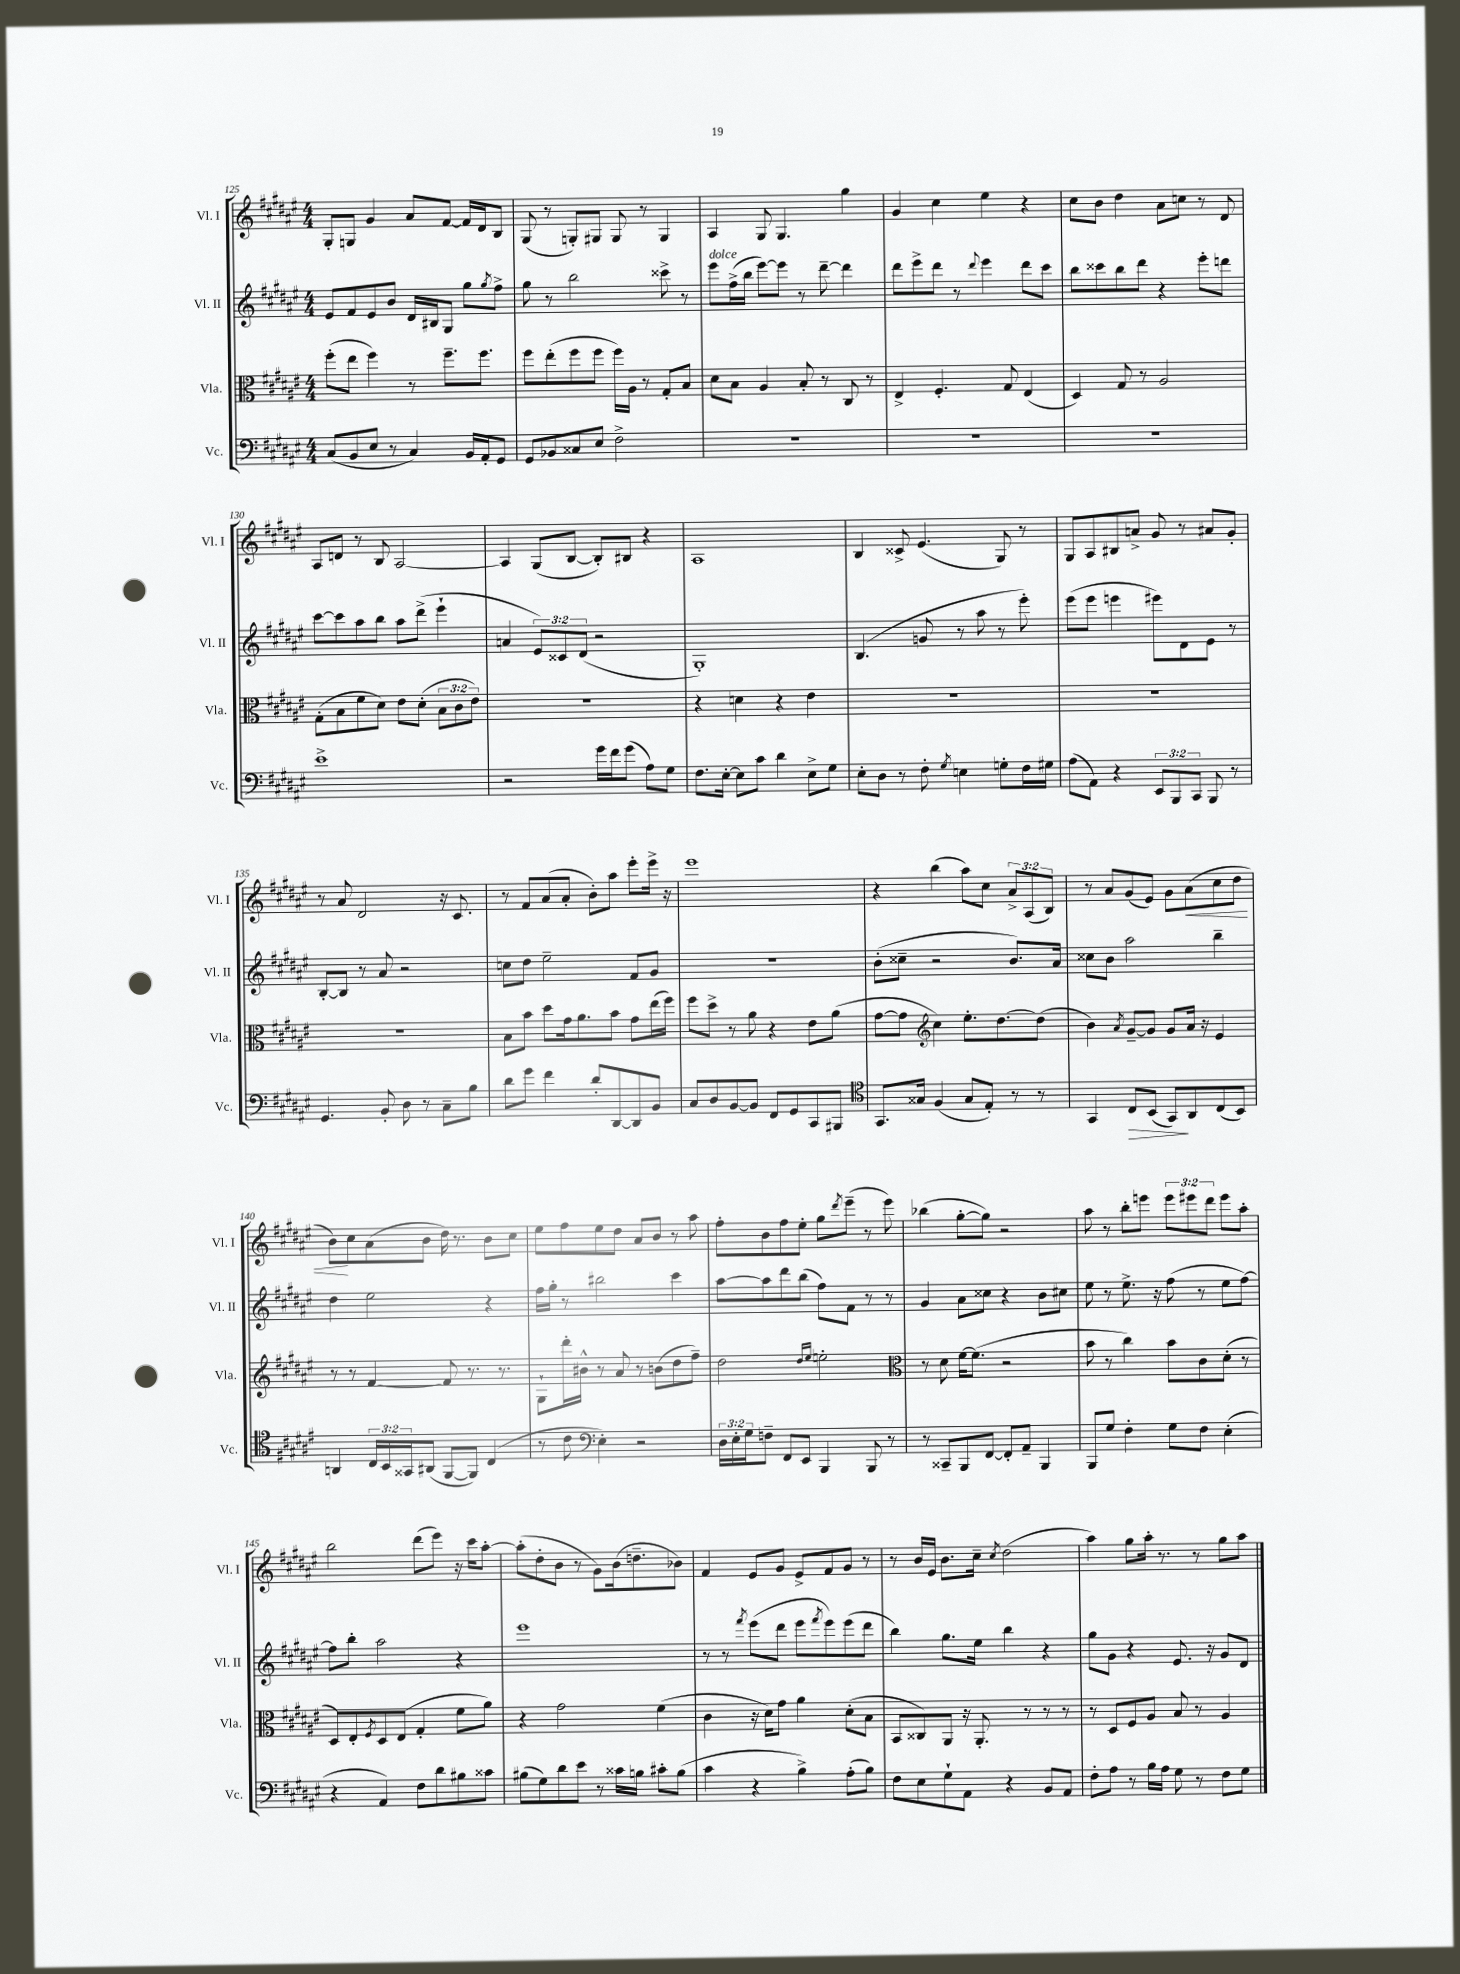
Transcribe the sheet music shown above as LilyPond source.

<<
\new StaffGroup <<
\new Staff = "s0" \with { instrumentName = "Vl. I" shortInstrumentName = "Vl. I" } {
    \clef treble \key fis \major \numericTimeSignature \time 4/4 \override Staff.TupletNumber.text = #tuplet-number::calc-fraction-text
    gis8-. g8 gis'4 ais'8 fis'8~ fis'16 dis'16 b8 |
    gis8( r8 g8-.) gis8 gis8 r8 gis4 |
    ais4 gis8 gis4. gis''4 |
    gis'4 cis''4 eis''4 r4 |
    cis''8 b'8 dis''4 ais'8 c''8 r8 dis'8 |
    ais8 d'8 r8 b8 ais2~ |
    ais4 gis8( b8~ b8-.) bis8 r4 |
    ais1 |
    b4 cisis'8-> eis'4.( gis8) r8 |
    gis8 ais8 bis8 a'8-> gis'8 r8 ais'8 gis'8-. |
    r8 ais'8 dis'2 r16 cis'8. |
    r8 fis'8 ais'8( ais'8-. b'8-.) ais''8 eis'''8-. eis'''16-> r16 |
    eis'''1 |
    r4 b''4( ais''8) cis''8 \tuplet 3/2 { ais'8-> ais8( b8) } |
    r8 ais'8 gis'8( eis'8) gis'8 ais'8\<( cis''8 dis''8 |
    b'8\!) cis''8 ais'8( b'8 dis''16) r8. b'8 cis''8 |
    eis''8 fis''8 eis''8 dis''8 ais'8 b'8 r8 ais''8 |
    fis''8-. b'8 fis''8 eis''8-. gis''8 \acciaccatura { dis'''8 } eis'''8--( r8 eis'''8) |
    bes''4( gis''8~-. gis''8) r2 |
    ais''8 r8 b''8-. e'''8 \tuplet 3/2 { e'''8 eis'''8 dis'''8 } eis'''8 ais''8-. |
    b''2 dis'''8( eis'''8) r16 cis'''16 ais''8~-. |
    ais''8-.( dis''8-. b'8 r8 gis'8) b'16( d''8.-- bes'8) |
    fis'4 eis'8 gis'8 eis'8-> fis'8 gis'8 r8 |
    r8 b'16 eis'16 b'8. cis''16-- \acciaccatura { cis''8 } dis''2( |
    ais''4) gis''8 ais''16-. r8. r8 gis''8 ais''8 \bar "|." |
}
\new Staff = "s1" \with { instrumentName = "Vl. II" shortInstrumentName = "Vl. II" } {
    \clef treble \key fis \major \numericTimeSignature \time 4/4 \override Staff.TupletNumber.text = #tuplet-number::calc-fraction-text
    eis'8 fis'8 eis'8 b'8 dis'16 bis16 gis8 gis''8 \acciaccatura { gis''8 } fis''8-> |
    gis''8 r8 b''2 cisis'''8-> r8 |
    eis'''8^\markup { \italic "dolce" } fis''16->( b''16 eis'''8~) eis'''8 r8 dis'''8~-- dis'''4 |
    dis'''8 eis'''8-> dis'''8 r8 \appoggiatura { dis'''8 } eis'''4 dis'''8 cis'''8 |
    b''8 cisis'''8 b''8 dis'''8 r4 eis'''8-. d'''8 |
    cis'''8~ cis'''8 ais''8 b''8 ais''8 dis'''8->( eis'''4-! |
    a'4 \tuplet 3/2 { eis'8) cisis'8 dis'8( } r2 |
    gis1-.) |
    b4.( g'8 r8 ais''8 r8 eis'''8-.) |
    eis'''8( eis'''8 e'''4 eis'''8) dis'8 eis'8 r8 |
    b8~-. b8 r8 ais'8 r2 |
    c''8 dis''8 eis''2-- fis'8 gis'8 |
    R1 |
    b'8-.( cisis''8-- r2 b'8.) ais'16 |
    cisis''8 b'8 ais''2 b''4-- |
    dis''4 eis''2 r4 |
    fis''16 gis''16-. r8 bis''2 cis'''4 |
    ais''8~ ais''8 dis'''8 b''8( fis''8) fis'8 r8 r8 |
    gis'4 ais'8 cisis''8 r4 b'8 cis''8 |
    eis''8 r8 eis''8.-> r16 fis''8( r8 eis''8 fis''8~) |
    fis''8 b''8-. ais''2 r4 |
    eis'''1 |
    r8 r8 \acciaccatura { fis'''8 } eis'''8( dis'''8 eis'''8 \acciaccatura { fis'''8 } eis'''8) eis'''8( dis'''8 |
    b''4) gis''8. eis''16 b''4 r4 |
    gis''8 gis'8 r4 eis'8. r16 gis'8 dis'8 \bar "|." |
}
\new Staff = "s2" \with { instrumentName = "Vla." shortInstrumentName = "Vla." } {
    \clef alto \key fis \major \numericTimeSignature \time 4/4 \override Staff.TupletNumber.text = #tuplet-number::calc-fraction-text
    fis''8-.( eis''8 fis''4) r8 fis''8.-- fis''8. |
    fis''8 eis''8-.( fis''8 fis''8 fis''16) ais16 r8 gis8-. b8 |
    dis'8 b8 ais4 b8-. r8 cis8 r8 |
    eis4-> fis4.-. gis8 eis4( |
    dis4) gis8 r8 ais2 |
    gis8-.( b8 fis'8 dis'8) eis'8 dis'8-.( \tuplet 3/2 { b8 cis'8 eis'8) } |
    R1 |
    r4 d'4 r4 eis'4 |
    R1 |
    R1 |
    R1 |
    b8 b'8 dis''8 gis'16 ais'8. b'8 gis'8 eis''16( fis''16) |
    fis''8 dis''8-> r8 ais'8 r4 eis'8 ais'8( |
    gis'8~ gis'8 \clef treble cis''4) eis''8.-. dis''8.~ dis''8( |
    b'4) \acciaccatura { ais'8 } gis'8~-- gis'8 gis'8 ais'16 r16 eis'4 |
    r8 r8 fis'4~ fis'8 r8. r8. |
    gis8-! dis'''16-. bis'16-^ r8 ais'8 r8 b'8( dis''8 fis''8--) |
    dis''2 \grace { dis''16 eis''16 } e''2-. |
    \clef alto r8 dis'8 fis'16~ fis'8.( r2 |
    b'8 r8 cis''4) b'8 cis'8 dis'8-.( r8 |
    dis8) eis8-. \acciaccatura { fis8 } dis8 eis8( gis4-. fis'8 ais'8) |
    r4 gis'2 fis'4( |
    cis'4 r16 dis'16) gis'8 ais'4 dis'8-.( b8 |
    b,8 cisis8) ais,8 r16 ais,8.-. r8 r8 r8 |
    r8 dis8 fis8 ais8 b8 r8 ais4 \bar "|." |
}
\new Staff = "s3" \with { instrumentName = "Vc." shortInstrumentName = "Vc." } {
    \clef bass \key fis \major \numericTimeSignature \time 4/4 \override Staff.TupletNumber.text = #tuplet-number::calc-fraction-text
    cis8( b,8 eis8 r8 cis4) b,16 ais,16-. gis,8 |
    gis,8 bes,8 cisis8 eis8 fis2-> |
    R1 |
    R1 |
    R1 |
    eis'1-> |
    r2 gis'16 fis'16 gis'8( ais8) gis8 |
    fis8. eis16~-. eis8 cis'8 dis'4 eis8-> gis8 |
    eis8-. dis8 r8 fis8-. \acciaccatura { gis8 } e4 g8-. fis16 gis16 |
    ais8( ais,8) r4 \tuplet 3/2 { eis,8 b,,8 cis,8 } b,,8 r8 |
    gis,4. b,8-. dis8 r8 cis8-- b8 |
    dis'8 gis'8 fis'4 dis'8-. dis,8~ dis,8 b,8 |
    cis8 dis8 b,8~ b,8 fis,8 gis,8 cis,8 bis,,8 |
    \clef tenor gis,8. gisis16 fis4( gisis8 eis8-.) r8 r8 |
    gis,4 cis8\> b,8( gis,8\!) ais,8 cis8( b,8) |
    a,4 \tuplet 3/2 { cis16 b,16 gisis,16 } ais,8( fis,8~ fis,8) cis4( |
    r8 cis'8 \clef bass eis4-.) r2 |
    \tuplet 3/2 { dis16 eis16-. gis16 } f8-- fis,8 eis,8 b,,4 b,,8 r8 |
    r8 cisis,8-- b,,8 fis,8~ fis,8-. ais,8-- b,,4 |
    b,,8 gis8 fis4-. gis8 fis8 eis4-.( |
    r4 ais,4) fis8 dis'8 bis8 cisis'8 |
    bis8( gis8) dis'8 eis'8 r8 cisis'16 b16 cis'8-. b8( |
    cis'4 r4 b4->) ais8-.( b8) |
    fis8 eis8 gis8-! ais,8 r4 b,8 ais,8 |
    fis8-. ais8 r8 b16 ais16 gis8 r8 fis8 gis8 \bar "|." |
}
>>
>>
\layout { \context { \Score currentBarNumber = #125 } }
